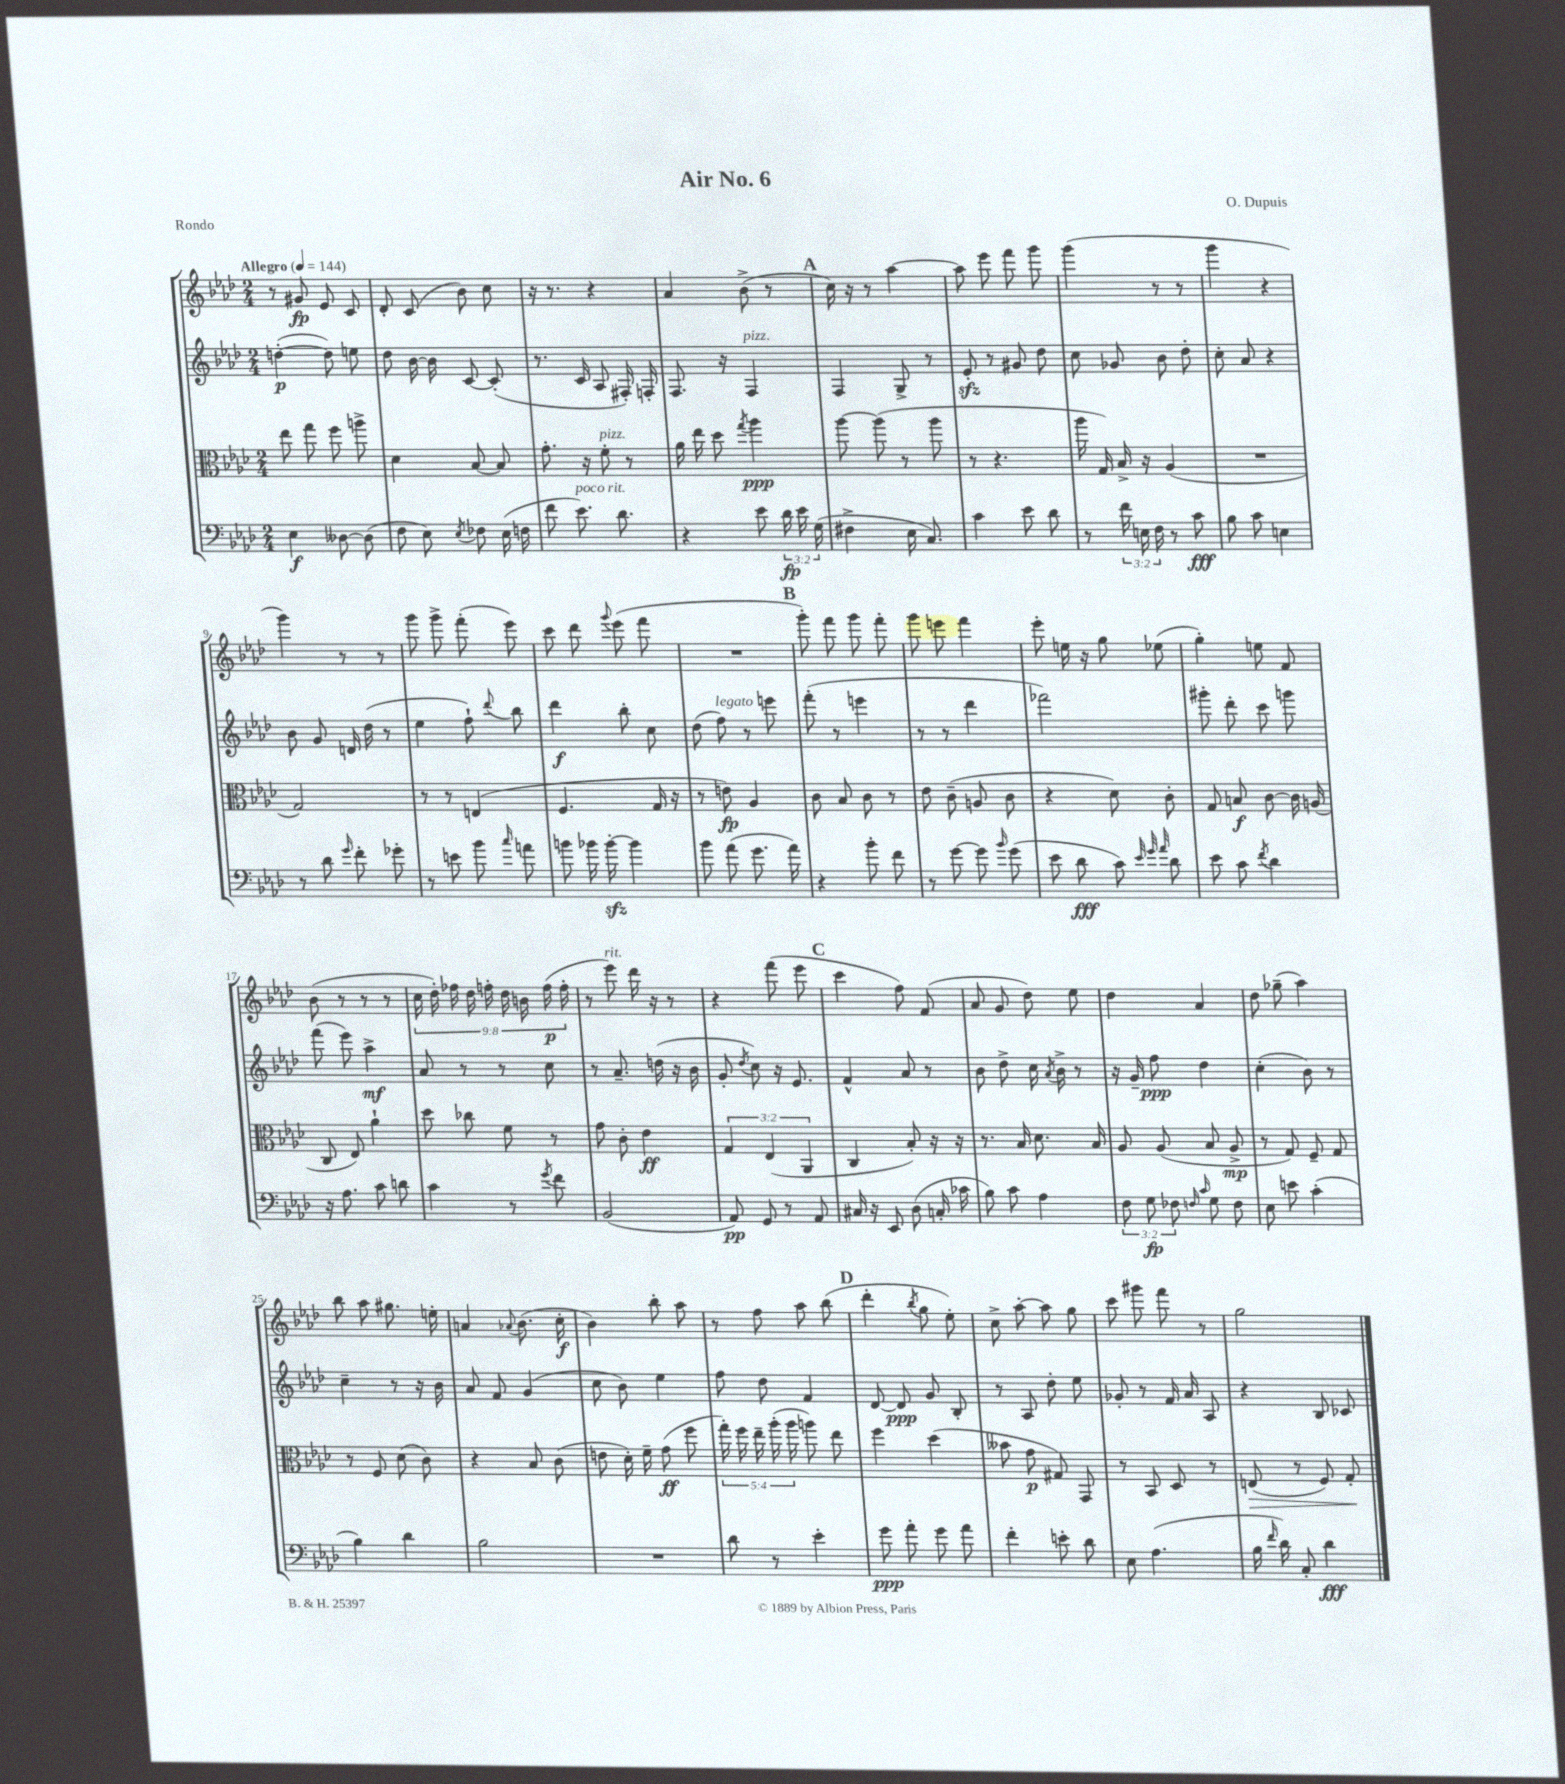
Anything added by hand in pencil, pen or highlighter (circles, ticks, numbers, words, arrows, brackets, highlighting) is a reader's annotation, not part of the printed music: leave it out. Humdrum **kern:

**kern	**dynam	**kern	**dynam	**kern	**dynam	**kern	**dynam
*part4	*part4	*part3	*part3	*part2	*part2	*part1	*part1
*staff4	*staff4	*staff3	*staff3	*staff2	*staff2	*staff1	*staff1
*clefF4	*	*clefC3	*	*clefG2	*	*clefG2	*
*k[b-e-a-d-]	*	*k[b-e-a-d-]	*	*k[b-e-a-d-]	*	*k[b-e-a-d-]	*
*M2/4	*	*M2/4	*	*M2/4	*	*M2/4	*
*MM144	*	*MM144	*	*MM144	*	*MM144	*
=1	=1	=1	=1	=1	=1	=1	=1
!	!	!	!	!	!	!LO:TX:a:B:t=Allegro	!
4E-\	f	8ee-\	.	([4ddn'\	p	8r	.
.	.	8gg\	.	.	.	8g#X/	fp
[8D--X\	.	8ff\	.	8dd\])	.	8e-/	.
(8D--\]	.	8aan^\	.	8een\	.	8c/	.
=2	=2	=2	=2	=2	=2	=2	=2
8F\	.	4d-\	.	8dd-\	.	8d-'/	.
8E-\)	.	.	.	[16b-\	.	(8c/	.
.	.	.	.	16b-\]	.	.	.
8qE-/	.	.	.	.	.	.	.
8F-X\	.	[8B-/	.	[8c/	.	8b-\)	.
(16E-\	.	8B-/]	.	(8c'/]	.	8cc\	.
16Fn\	.	.	.	.	.	.	.
=3	=3	=3	=3	=3	=3	=3	=3
8f\	.	8.g'\	.	8.r	.	16r	.
.	.	.	.	.	.	8.r	.
!LO:TX:a:i:t=poco rit.	!	!	!	!	!	!	!
8.e-\)	.	.	.	.	.	.	.
.	.	16r	.	16c/	.	.	.
!	!	!LO:TX:a:i:t=pizz.	!	!	!	!	!
.	.	8f'\	.	8A-/	.	4r	.
8.d-\	.	.	.	.	.	.	.
.	.	8r	.	16F#X'/)	.	.	.
.	.	.	.	16Fn'/	.	.	.
=4	=4	=4	=4	=4	=4	=4	=4
4r	.	16a-\	.	8.F/	.	4a-/	.
.	.	16ee-\	.	.	.	.	.
.	.	8dd-\	.	.	.	.	.
.	.	.	.	16r	.	.	.
.	.	8qgg/	.	.	.	.	.
!	!	!	!	!LO:TX:a:i:t=pizz.	!	!	!
8e-\	.	4aa-\	ppp	4F/	.	(8b-^\	.
24d-\	fp	.	.	.	.	8r	.
24e-\	.	.	.	.	.	.	.
(24G\	.	.	.	.	.	.	.
!!LO:REH:place=s1:t=A
=5	=5	=5	=5	=5	=5	=5	=5
4F#X^\	.	[8aa-\	.	4F/	.	16cc\)	.
.	.	.	.	.	.	16r	.
.	.	(8aa-\]	.	.	.	8r	.
16E-\	.	8r	.	8G^/	.	[4aa-\	.
8.C/)	.	.	.	.	.	.	.
.	.	8aa-\	.	8r	.	.	.
=6	=6	=6	=6	=6	=6	=6	=6
4c\	.	8r	.	8e-zz'/	.	8aa-\]	.
.	.	4.r	.	8r	.	8eee-\	.
8e-\	.	.	.	8g#X/	.	8fff\	.
8d-\	.	.	.	8dd-\	.	8ggg\	.
=7	=7	=7	=7	=7	=7	=7	=7
8r	.	16aa-\	.	8cc\	.	(4ggg\	.
.	.	16G/)	.	.	.	.	.
24f\	.	16B-^/	.	8g-X/	.	.	.
24En\	.	.	.	.	.	.	.
.	.	16r	.	.	.	.	.
24F\	.	.	.	.	.	.	.
8r	.	(4A-/	.	8b-\	.	8r	.
8c\	fff	.	.	8dd-'\	.	8r	.
=8	=8	=8	=8	=8	=8	=8	=8
8B-\	.	2r	.	8cc'\	.	4ggg\	.
8c\	.	.	.	8a-/	.	.	.
4En\	.	.	.	4r	.	4r	.
!!LO:LB:g=z
=9	=9	=9	=9	=9	=9	=9	=9
8r	.	2G/)	.	8b-\	.	4ggg\)	.
8d-\	.	.	.	8g/	.	.	.
16qqg/	.	.	.	.	.	.	.
8f'\	.	.	.	16dn/	.	8r	.
.	.	.	.	(16dd-\	.	.	.
8g-X'\	.	.	.	8r	.	8r	.
=10	=10	=10	=10	=10	=10	=10	=10
8r	.	8r	.	4ee-\	.	8ggg\	.
8en\	.	8r	.	.	.	8ggg^\	.
8b-\	.	(4En/	.	8ff`\)	.	(8fff'\	.
16qqcc/	.	.	.	8qqddd-/	.	.	.
8an\	.	.	.	8bb-\	.	8eee-\)	.
=11	=11	=11	=11	=11	=11	=11	=11
8bn\	.	4.F/	.	4ddd-\	f	8ccc\	.
16b-X\	.	.	.	.	.	8ddd-\	.
[16b-zz'\	.	.	.	.	.	.	.
.	.	.	.	.	.	8qqggg/	.
4b-\]	.	.	.	8bb-'\	.	(8eee-\	.
.	.	16G/	.	8cc\	.	8fff\	.
.	.	16r	.	.	.	.	.
=12	=12	=12	=12	=12	=12	=12	=12
8b-\	.	8r	.	(8dd-\	.	2r	.
!	!	!	!	!LO:TX:a:i:t=legato	!	!	!
(8a-\	.	8en\)	fp	8ff\)	.	.	.
8.g\	.	4A-/	.	8r	.	.	.
.	.	.	.	8eeen\	.	.	.
16a-\)	.	.	.	.	.	.	.
!!LO:REH:place=s1:t=B
=13	=13	=13	=13	=13	=13	=13	=13
4r	.	8c\	.	(8fff'\	.	8ggg'\)	.
.	.	8B-/	.	8r	.	8fff\	.
8b-'\	.	8c\	.	4eeen\	.	8ggg\	.
8f\	.	8r	.	.	.	8fff'\	.
=14	=14	=14	=14	=14	=14	=14	=14
8r	.	8e-\	.	8r	.	8ggg\	.
[8g\	.	(8c~\	.	8r	.	8eeen\	.
8g\]	.	8An/	.	4ddd-\	.	4fff\	.
16qqb-/	.	.	.	.	.	.	.
(8g\	.	8c\	.	.	.	.	.
=15	=15	=15	=15	=15	=15	=15	=15
8e-\	.	4r	.	2fff-X\)	.	8eee-'\	.
8d-\	fff	.	.	.	.	16een\	.
.	.	.	.	.	.	16r	.
8c\)	.	8d-\)	.	.	.	8gg\	.
32qqe-/	.	.	.	.	.	.	.
32qqg/	.	.	.	.	.	.	.
32qqa-/	.	.	.	.	.	.	.
8d-\	.	8c'\	.	.	.	(8ee-X\	.
=16	=16	=16	=16	=16	=16	=16	=16
8e-\	.	8G/	.	8ggg#X'\	.	4gg'\)	.
8c\	.	8Bn/	f	8ddd-'\	.	.	.
8qf/	.	.	.	.	.	.	.
4d-\	.	[8c\	.	8ccc\	.	8een\	.
.	.	16c\]	.	8gggn\	.	8f/	.
.	.	(16An/	.	.	.	.	.
!!LO:LB:g=z
=17	=17	=17	=17	=17	=17	=17	=17
16r	.	8C/	.	(8fff\	.	(8b-\	.
8.A-\	.	.	.	.	.	.	.
.	.	8E-/)	.	8eee-\)	.	8r	.
8c\	.	4a-`\	.	4aa-^\	mf	8r	.
8dn\	.	.	.	.	.	8r	.
=18	=18	=18	=18	=18	=18	=18	=18
4c\	.	8dd-\	.	8a-/	.	18cc\	.
.	.	.	.	.	.	18dd-'\)	.
.	.	.	.	.	.	18ff-X\	.
.	.	8cc-X\	.	8r	.	.	.
.	.	.	.	.	.	18dd-\	.
.	.	.	.	.	.	18ffn'\	.
8r	.	8f\	.	8r	.	.	.
.	.	.	.	.	.	18dd-\	.
.	.	.	.	.	.	18bn\	.
8qg/	.	.	.	.	.	.	.
8f\	.	8r	.	8cc\	.	.	.
.	.	.	.	.	.	(18ff\	p
.	.	.	.	.	.	18ff'\	.
=19	=19	=19	=19	=19	=19	=19	=19
(2BB-/	.	8g\	.	8r	.	8r	.
!	!	!	!	!	!	!LO:TX:a:i:t=rit.	!
.	.	8c'\	.	8.a-~/	.	8eee-\)	.
.	.	4e-\	ff	.	.	16ddd-\	.
.	.	.	.	(16ddn\	.	16r	.
.	.	.	.	16r	.	8r	.
.	.	.	.	16b-\	.	.	.
=20	=20	=20	=20	=20	=20	=20	=20
8AA-/)	pp	6G/	.	8g'/	.	4r	.
.	.	.	.	8qdd-/	.	.	.
8GG/	.	.	.	8cc\)	.	.	.
.	.	(6E-/	.	.	.	.	.
8r	.	.	.	16r	.	(8fff\	.
.	.	.	.	8.e-/	.	.	.
.	.	6AA-/	.	.	.	.	.
8AA-/	.	.	.	.	.	8eee-\	.
!!LO:REH:place=s1:t=C
=21	=21	=21	=21	=21	=21	=21	=21
16C#X/	.	4C/	.	4f^^/	.	4ccc\	.
16r	.	.	.	.	.	.	.
8EE-/	.	.	.	.	.	.	.
(8D-\	.	8B-'/)	.	8a-/	.	8ff\)	.
16Cn'/	.	16r	.	8r	.	(8f/	.
16c-X\	.	16r	.	.	.	.	.
=22	=22	=22	=22	=22	=22	=22	=22
8B-\)	.	8.r	.	8b-\	.	8a-/	.
8c\	.	.	.	8dd-^\	.	8g/	.
.	.	16B-/	.	.	.	.	.
4A-\	.	8.d-\	.	16cc\	.	8dd-\)	.
.	.	.	.	8qa-/	.	.	.
.	.	.	.	16b-^\	.	.	.
.	.	.	.	8r	.	8ee-\	.
.	.	16B-/	.	.	.	.	.
=23	=23	=23	=23	=23	=23	=23	=23
12F\	.	8A-/	.	16r	.	4dd-\	.
.	.	.	.	16g~/	.	.	.
12G\	fp	.	.	.	.	.	.
.	.	(8A-/	.	8ff\	ppp	.	.
12F-X\	.	.	.	.	.	.	.
16qqFn/	.	.	.	.	.	.	.
16qqc/	.	.	.	.	.	.	.
8G\	.	8B-/	.	4dd-\	.	4a-/	.
8F\	.	8A-^/	mp	.	.	.	.
=24	=24	=24	=24	=24	=24	=24	=24
8E-\	.	8r	.	(4cc'\	.	8dd-\	.
8en\	.	8G/)	.	.	.	(8gg-X~\	.
(4c'\	.	8F~/	.	8b-\)	.	4aa-\)	.
.	.	8G/	.	8r	.	.	.
!!LO:LB:g=z
=25	=25	=25	=25	=25	=25	=25	=25
4B-\)	.	8r	.	4cc~\	.	8bb-\	.
.	.	8F/	.	.	.	8aa-\	.
4d-\	.	(8d-\	.	8r	.	8.gg#X\	.
.	.	8c\)	.	16r	.	.	.
.	.	.	.	16b-\	.	16een'\	.
=26	=26	=26	=26	=26	=26	=26	=26
2B-\	.	4r	.	8a-/	.	4an/	.
.	.	.	.	8f/	.	.	.
.	.	.	.	.	.	8qqa-X/	.
.	.	8B-/	.	(4g/	.	(8.b-\	.
.	.	(8c\	.	.	.	.	.
.	.	.	.	.	.	16cc'\	f
=27	=27	=27	=27	=27	=27	=27	=27
2r	.	8en\	.	8cc\	.	4b-\)	.
.	.	16d-'\)	.	8b-\)	.	.	.
.	.	16f~\	.	.	.	.	.
.	.	(8g\	ff	4ee-\	.	8bb-'\	.
.	.	8ff\	.	.	.	8aa-\	.
=28	=28	=28	=28	=28	=28	=28	=28
8d-\	.	20gg'\)	.	8ff\	.	8r	.
.	.	20ff\	.	.	.	.	.
.	.	20ee-~\	.	.	.	.	.
8r	.	.	.	8dd-\	.	8ff\	.
.	.	(20aa-'\	.	.	.	.	.
.	.	20aa-\	.	.	.	.	.
4e-'\	.	8aan\)	.	4f/	.	8aa-\	.
.	.	8ee-\	.	.	.	(8bb-\	.
!!LO:REH:place=s1:t=D
=29	=29	=29	=29	=29	=29	=29	=29
8g\	ppp	4ff\	.	[8d-/	.	4ddd-'\	.
8a-'\	.	.	.	8d-/]	ppp	.	.
.	.	.	.	.	.	8qbb-/	.
8g\	.	(4dd-\	.	8g/	.	8gg\	.
8a-\	.	.	.	8B-'/	.	8ee-'\)	.
=30	=30	=30	=30	=30	=30	=30	=30
4f'\	.	8b--X\	.	8r	.	8cc^\	.
.	.	8g\	p	8A-/	.	[8aa-'\	.
8en'\	.	8G#X/)	.	8dd-'\	.	8aa-\]	.
8d-\	.	8GG/	.	8ee-\	.	8gg\	.
=31	=31	=31	=31	=31	=31	=31	=31
8E-\	.	8r	.	8g-X'/	.	8ccc\	.
(4.A-\	.	8BB-/	.	8r	.	8ggg#X\	.
.	.	8D-/	.	16f/	.	8fff\	.
.	.	.	.	16a-/	.	.	.
.	.	8r	.	8A-/	.	8r	.
=32	=32	=32	=32	=32	=32	=32	=32
!	!	!	!LO:HP:b	!	!	!	!
16B-\	.	(8En/	>	4r	.	2gg\	.
16qqf/	.	.	.	.	.	.	.
16d-\)	.	.	.	.	.	.	.
8C'/	.	8r	.	.	.	.	.
4d-\	fff	8F/)	.	8B-/	.	.	.
.	.	8G'/	.	8c-X/	.	.	.
.	.	.	]	.	.	.	.
==	==	==	==	==	==	==	==
*-	*-	*-	*-	*-	*-	*-	*-
